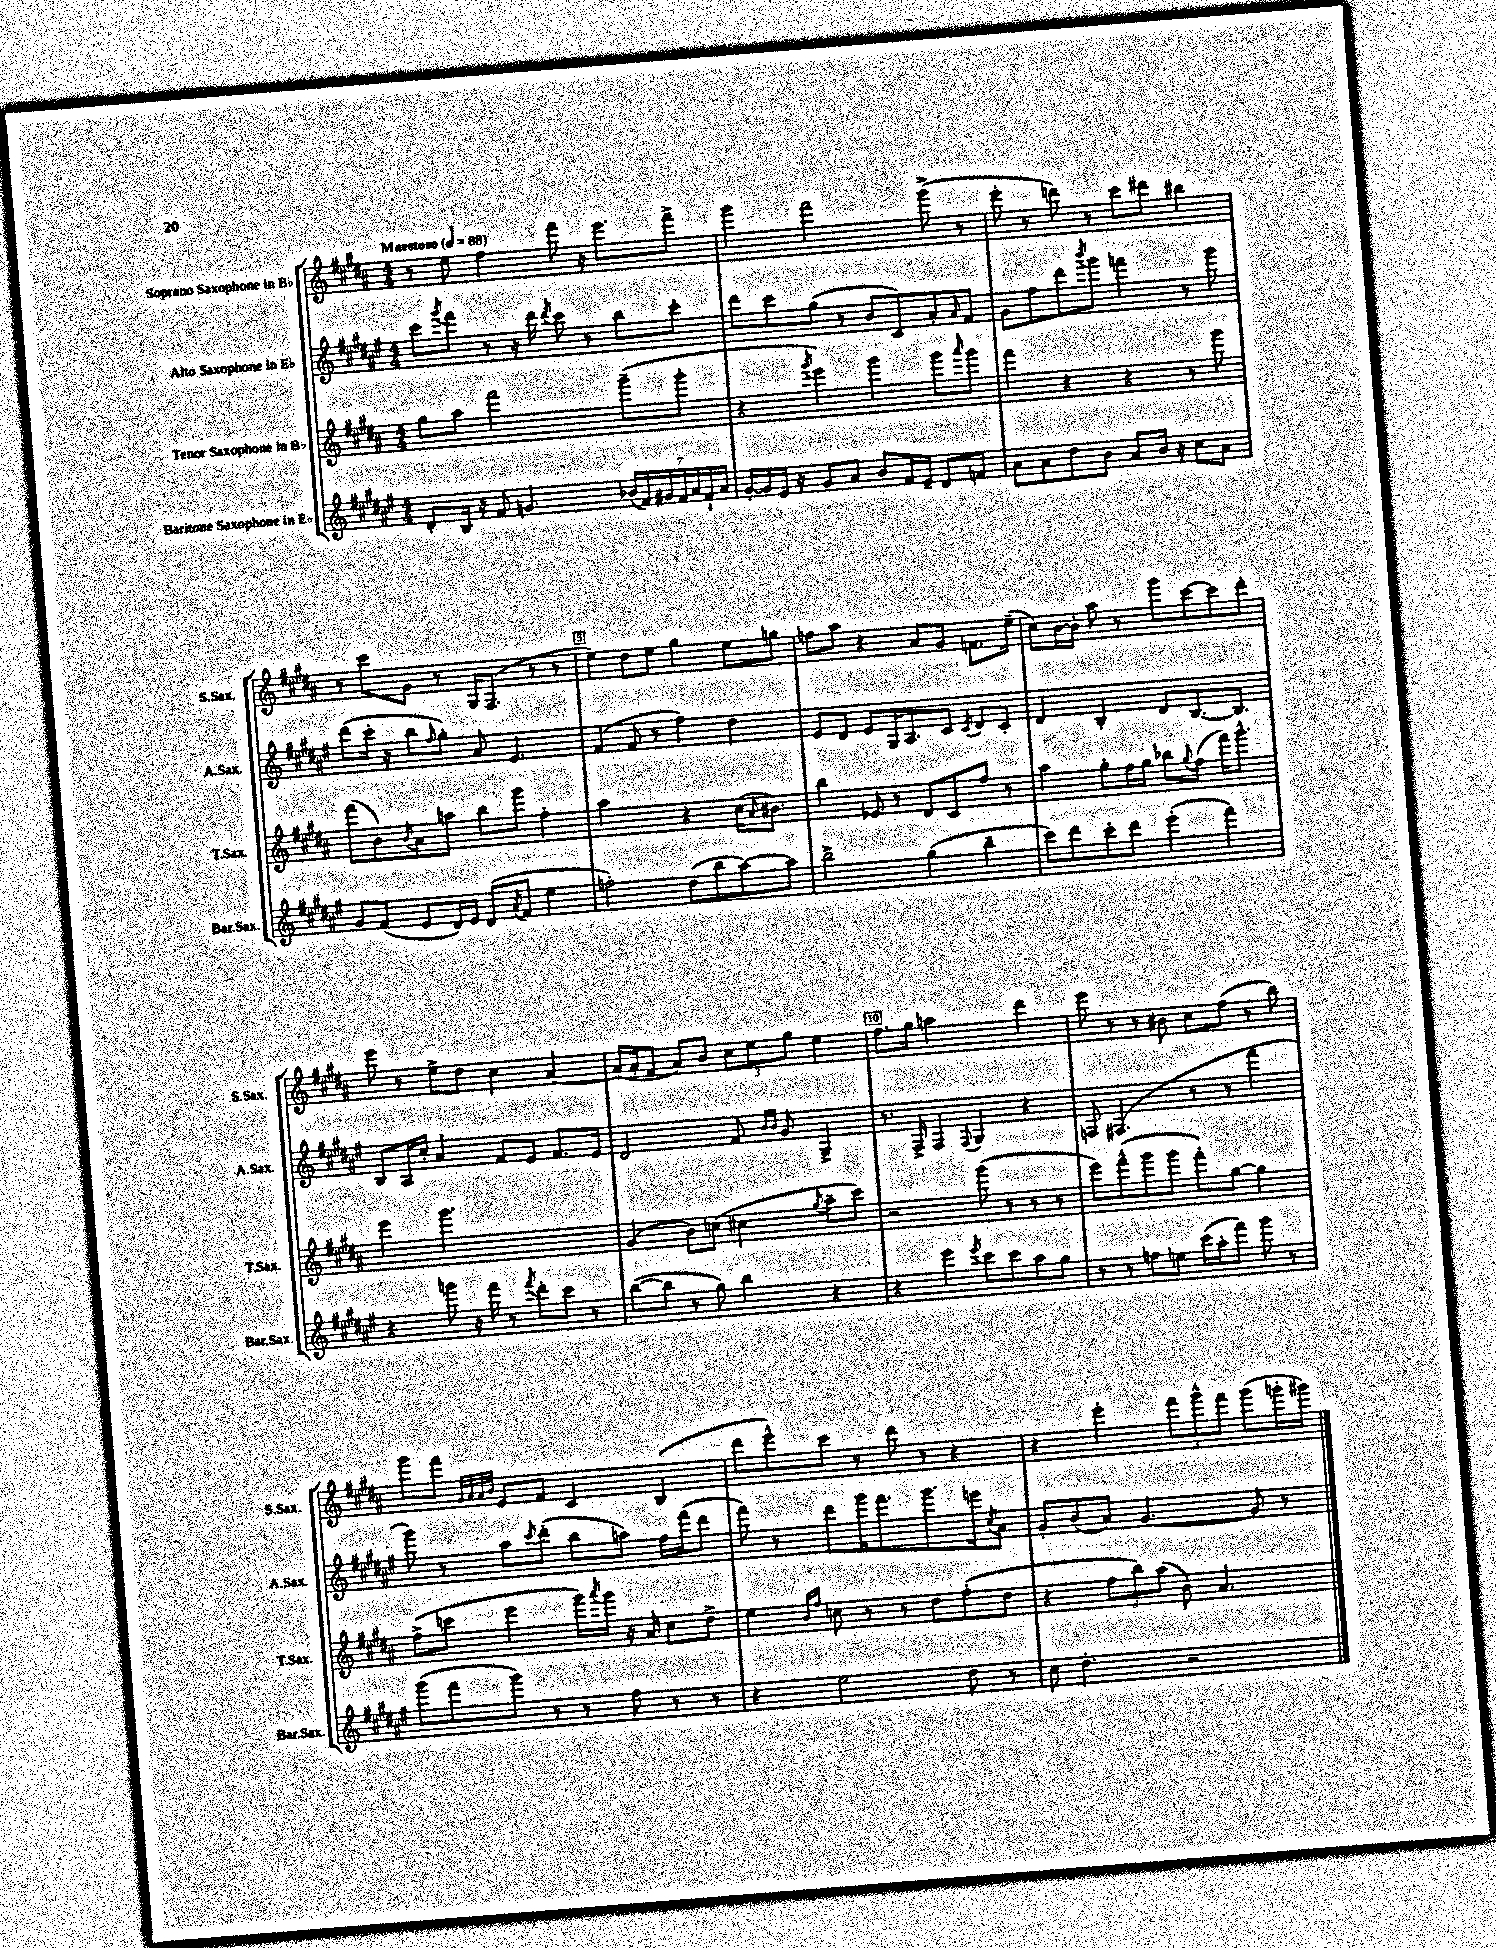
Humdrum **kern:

**kern	**kern	**kern	**kern
*staff4	*staff3	*staff2	*staff1
*clefG2	*clefG2	*clefG2	*clefG2
*k[f#c#g#d#a#e#]	*k[f#c#g#d#a#]	*k[f#c#g#d#a#e#]	*k[f#c#g#d#a#]
*M4/4	*M4/4	*M4/4	*M4/4
*MM88	*MM88	*MM88	*MM88
8d#'	8gg#	8ccc#	8r
.	.	8qggg#	.
16B	8aa#	8fff#	8ee
16r	.	.	.
8f#	2fff#	8r	4ff#
4.g	.	16r	.
.	.	16ddd#	.
.	.	8qddd#	.
.	.	8ccc#	8fff#
.	.	8r	16r
.	.	.	8.eee
(28b-	(8ggg#~	8bb	.
28f#)	.	.	.
28g#	.	.	.
28f#	.	.	.
.	8ggg#'	8ccc#'	8fff#^
28a#	.	.	.
28f#`	.	.	.
28a#	.	.	.
=	=	=	=
[16g#'	4r	8ddd#	4ggg#
16g#]	.	.	.
16e#	.	8ccc#	.
16r	.	.	.
.	8qggg#	.	.
8g#	4eee)	(8gg#	2fff#
8a#	.	8r	.
8b	4ggg#	8b	.
16f#	.	8c#)	.
16e#~	.	.	.
8d#	8ggg#	8a#'	(8ggg#^
.	16qqaaa#	16qqa#	.
8f	8ggg#	8f#	8r
=	=	=	=
8a#	4fff#	8g#	8eee'
8a#	.	8ff#	8r
8dd#	4r	8ddd#	8ddd)
.	.	8qbbb	.
8b	.	8ggg#	8r
8a#	4r	4fff	8ccc#
16b	.	.	8ddd#
16r	.	.	.
8cc#	8r	8r	4bb#
8a#	8ggg#	8ggg#	.
=	=	=	=
8g#	(8fff#	(8ddd#	8r
(8f#	8b)	16ccc#'	8ccc#
.	.	16r	.
.	8qb	.	.
8e#	8a#	8bb	8g#
.	.	16qqff#	.
16d#)	8aa	8gg#')	8r
16e#	.	.	.
(8d#	8bb	8a#	16G#
.	.	.	(8.F#
8qa#	.	.	.
8f#	8ggg#	4.e#	.
4ee#	4ff#'	.	8r
.	.	.	8r
=	=	=	=
2ff')	2aa#	(4f#	4ee)
.	.	8f#	8dd#
.	.	8r	8ee
(8dd#	4r	4ff#)	4gg#
8bb	.	.	.
[8aa#)	(16cc#	4dd#	8ee
.	16qqa#	.	.
.	8.b#)	.	.
8aa#]	.	.	8gg
=	=	=	=
2bb^	4bb	8e#	8ff
.	.	8d#	8aa#
.	8e-	8e#	4r
.	8r	16G#	.
.	.	8.A#	.
(4gg#	8d#	.	8a#
.	8c#	8c#	8g#
.	.	8qc#	.
4bb~	8ff#	8d#	8.f
.	8r	8c#'	.
.	.	.	(16ee~
=	=	=	=
8ccc#)	4aa#	4d#	8cc#)
8ddd#	.	.	[16b
.	.	.	16b']
8ccc#'	8gg#'	4B'	8aa#
8ddd#	16ff#	.	8r
.	16gg#	.	.
(4eee#'	8bb-	8d#	8ggg#
.	8qqgg#	.	.
.	(8ff#	[8.B	[8ccc#
4fff#)	16fff#)	.	8ccc#]
.	8.ggg#^^	8.B]	.
.	.	.	8ddd#'
=	=	=	=
4r	4eee	8B	8eee
.	.	16A#	8r
.	.	16cc#'	.
8ggg	2.ggg#	4a#	8ee^
16r	.	.	8dd#
16fff#	.	.	.
8r	.	8f#	4cc#
8qfff#	.	.	.
8ddd#'	.	8e#	.
8ccc#	.	8.f#	[4a#
8r	.	.	.
.	.	16e#	.
=	=	=	=
([8bb	(4g#	2d#	(16a#]
.	.	.	16a#'
8bb]	.	.	8f#
8r	8b)	.	8a#)
8gg#)	(8cc	.	8b
4bb	4cc#	8f#	12cc#
.	.	.	12ee
.	.	16qqb	.
.	.	16qqb	.
.	.	8g#	.
.	.	.	12gg#
.	8qgg#	.	.
4r	8aa#~	4G#^	4ee
.	8ccc#)	.	.
=	=	=	=
4r	2r	8.r	8.ff#
.	.	16F#^	16gg#
4eee#	.	4F#	2aa
8qeee#	.	8qqF#	.
8ccc#	(8ggg#	4G#	.
8ccc#	8r	.	.
8aa#	8r	4r	4ddd#
8gg#	8r	.	.
=	=	=	=
8r	8eee)	8F	8eee
8r	(8fff#^^	(4.F#	8r
8ff	8ggg#	.	8r
8ee	8ggg#	.	8b#
(16ccc#	8fff#')	8r	8cc#
16aa#'	.	.	.
8fff#)	[8gg#	8r	(8ff#
8ggg#	4gg#]	4fff#	8r
8r	.	.	8bb)
=	=	=	=
(8ggg#	(8ff#^	8ggg#)	8ggg#
8fff#	8ccc	8r	8fff#
.	.	.	32qqg#
.	.	.	32qqa#
.	.	.	32qqa#
.	.	.	32qqb
8ggg#)	4eee	8aa#	8e
.	.	8qccc#	.
8r	.	(8ddd#'	8f#
8r	16ggg#)	8bb	4c#
.	8qaaa#	.	.
.	16ggg#	.	.
8ff#	16r	8aa)	.
.	16a#	.	.
8r	8cc#	16ff#	(4B
.	.	(16fff#	.
8r	8dd#^	8ddd#	.
=	=	=	=
4r	4ee	8fff#)	8ddd#
.	.	8r	8eee^^)
.	16qqb	.	.
.	16qqff#	.	.
2ee#	8cc	8ddd#	8ccc#
.	8r	16ggg#	8r
.	.	8.fff#	.
.	8r	.	8ddd#
.	8dd#	8.ggg#	8r
8dd#	(8ff#'	.	4r
.	.	16eee	.
.	.	8qcc#	.
8r	8dd#	8a#	.
=	=	=	=
8cc#	4r	8g#'	4r
4.dd#'	.	(8b	.
.	12ff#	8a#)	4eee'
.	12bb)	.	.
.	.	[4.g#	.
.	(12aa#	.	.
2r	8b)	.	12fff#
.	.	.	12ggg#^^
.	4.a#	.	.
.	.	.	12fff#
.	.	8g#]	(8ggg#
.	.	8r	16ggg'
.	.	.	16ggg#)
==	==	==	==
*-	*-	*-	*-
